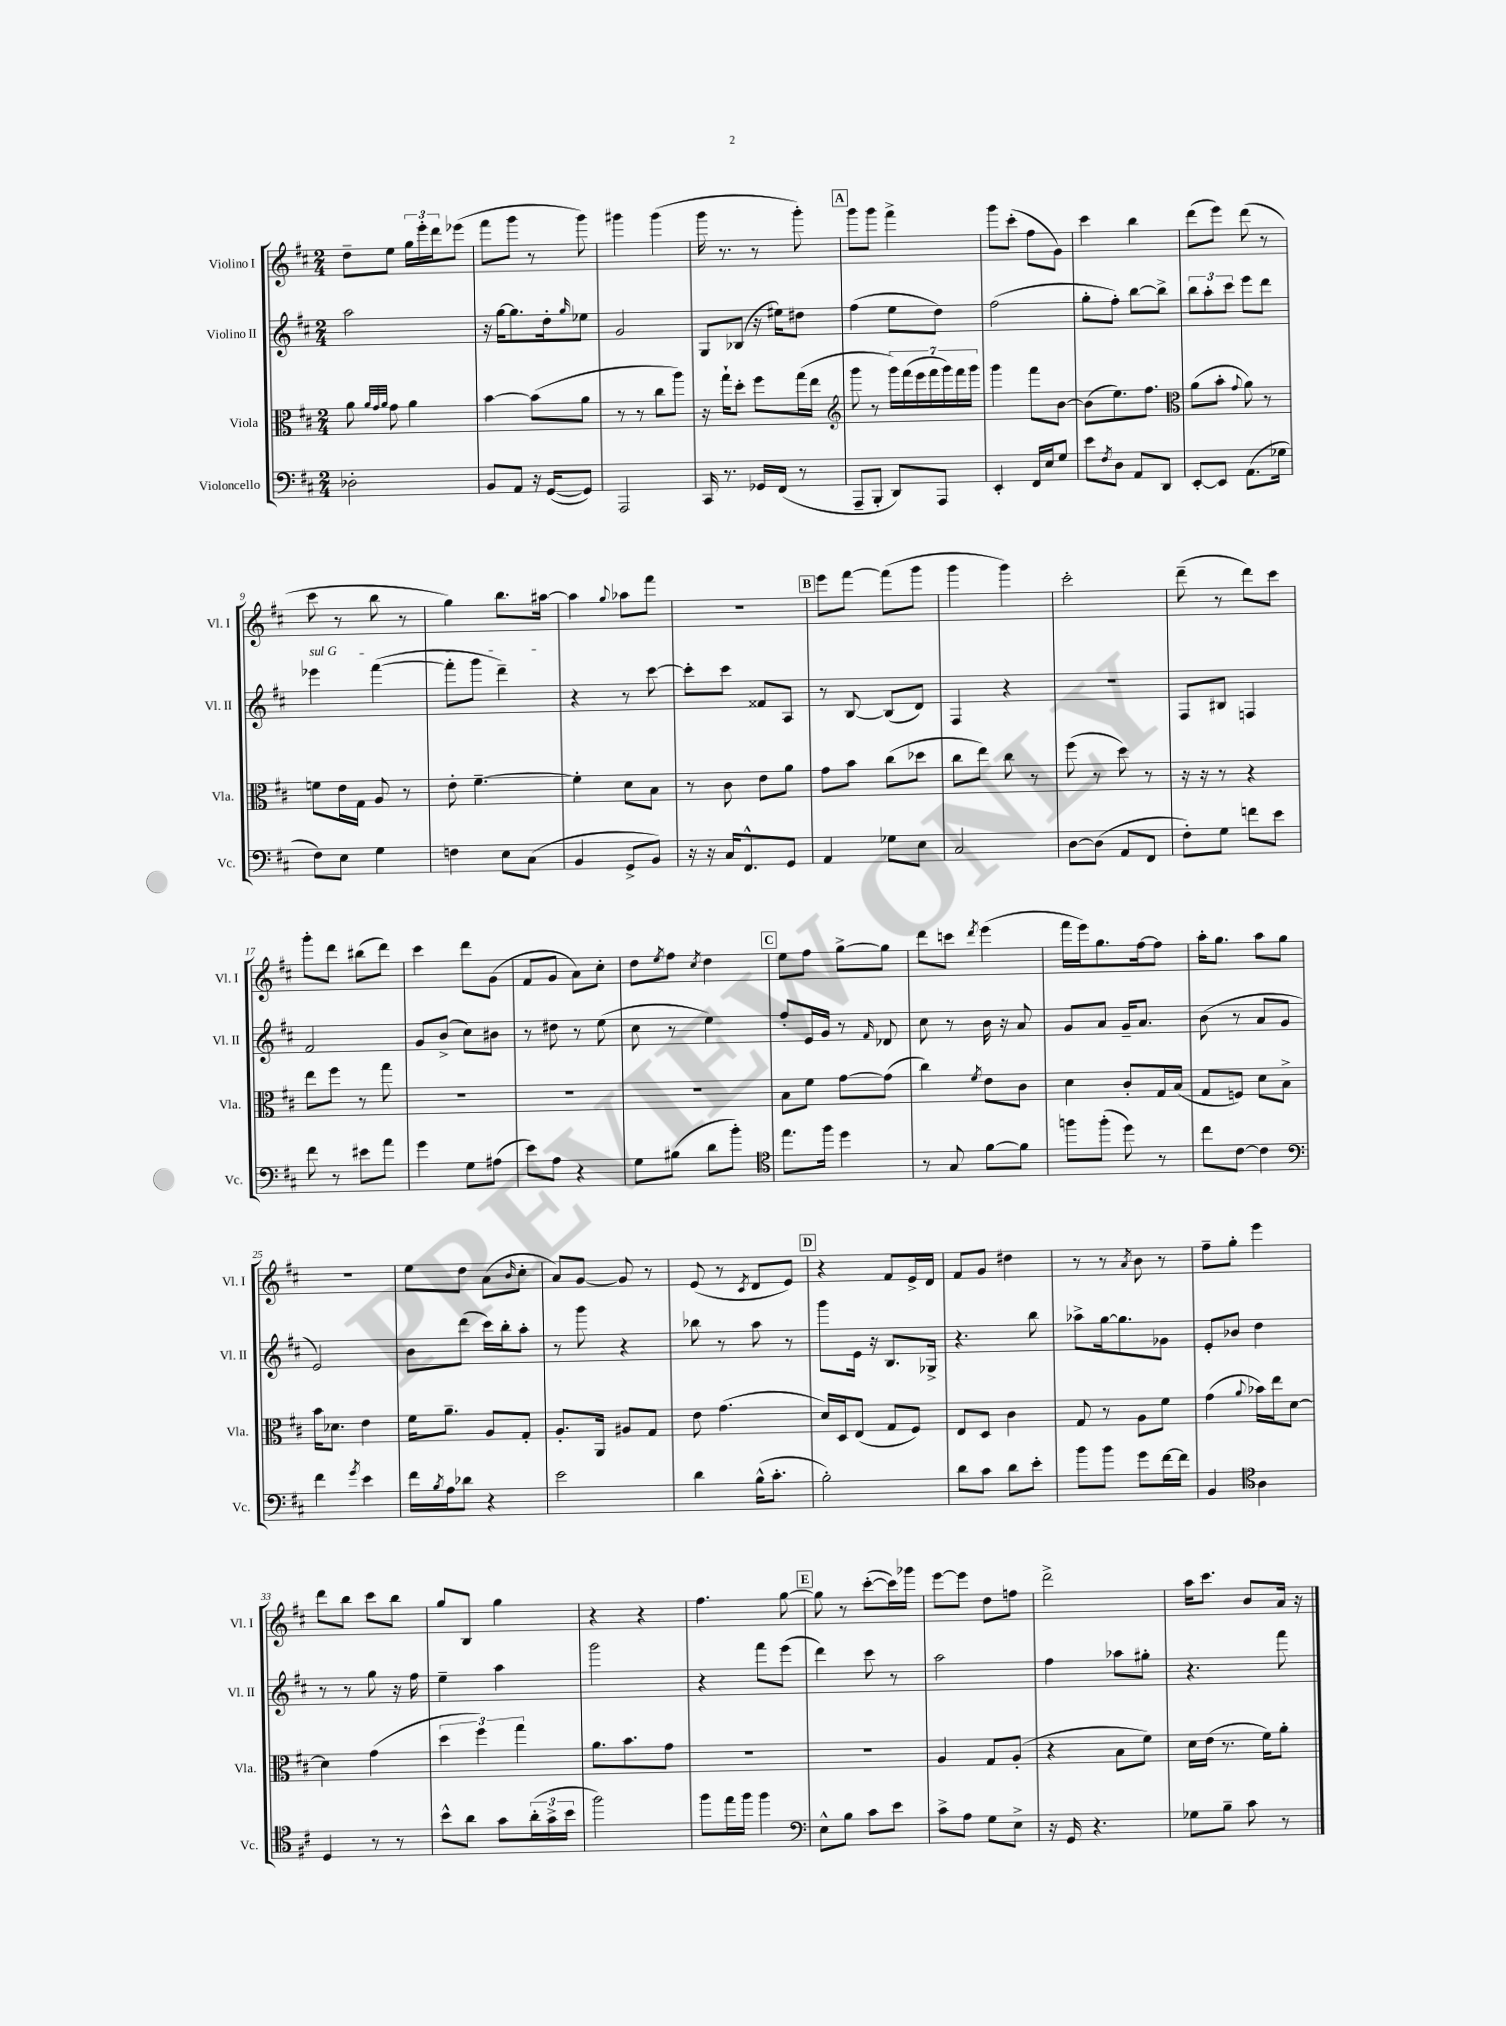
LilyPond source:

<<
\new StaffGroup <<
\new Staff = "s0" \with { instrumentName = "Violino I" shortInstrumentName = "Vl. I" } {
    \clef treble \key d \major \numericTimeSignature \time 2/4
    d''8-- e''8 \tuplet 3/2 { g''16 e'''16-. d'''16 } ees'''8( |
    fis'''8 g'''8 r8 g'''8) |
    gis'''4 gis'''4( |
    g'''16 r8. r8 g'''8-.) |
    \mark \markup { \box "A" } g'''8 g'''8 fis'''4-> |
    g'''8 cis'''8-.( fis''8 g'8) |
    cis'''4 b''4 |
    d'''8( e'''8) d'''8( r8 |
    cis'''8 r8 b''8 r8 |
    g''4) b''8. ais''16~ |
    ais''4 \appoggiatura { g''8 } aes''8 fis'''8 |
    r2 |
    \mark \markup { \box "B" } e'''8 fis'''8~ fis'''8( g'''8 |
    g'''4 g'''4) |
    cis'''2-. |
    d'''8--( r8 d'''8) cis'''8 |
    g'''8-. d'''8 bis''8( d'''8) |
    cis'''4 d'''8 g'8( |
    fis'8 g'8 a'8) cis''8-. |
    d''8 \acciaccatura { e''8 } fis''8 \acciaccatura { cis''8 } d''4 |
    \mark \markup { \box "C" } e''8 fis''8 g''8~-> g''8 |
    d'''8 c'''8 \acciaccatura { d'''8 } e'''4( |
    fis'''16 e'''16) g''8. fis''16~ fis''8 |
    a''16-. g''8. a''8 g''8 |
    R2 |
    e''8 d''8 a'8( \grace { b'16 } cis''8-. |
    a'8) g'8~ g'8 r8 |
    e'8( r8 \acciaccatura { cis'8 } d'8 e'8) |
    \mark \markup { \box "D" } r4 fis'8 e'16-> d'16 |
    fis'8 g'8 dis''4 |
    r8 r8 \acciaccatura { a'8 } b'8 r8 |
    fis''8-- g''8-. e'''4 |
    d'''8 b''8 cis'''8 b''8 |
    g''8 b8 g''4 |
    r4 r4 |
    fis''4. g''8~ |
    \mark \markup { \box "E" } g''8 r8 cis'''8~-.( cis'''16) ges'''16 |
    e'''8~ e'''8 d''8 f''8 |
    d'''2-> |
    a''16 cis'''8. b'8 a'16 r16 \bar "|." |
}
\new Staff = "s1" \with { instrumentName = "Violino II" shortInstrumentName = "Vl. II" } {
    \clef treble \key d \major \numericTimeSignature \time 2/4
    a''2 |
    r16 g''16~ g''8. d''16-. \grace { g''16 } ees''8 |
    g'2 |
    g8 bes8( r16 eis''16) dis''8 |
    \mark \markup { \box "A" } fis''4( e''8 d''8) |
    fis''2( |
    g''8-. fis''8-.) b''8~ b''8-> |
    \tuplet 3/2 { b''8 a''8-. cis'''8 } e'''8 d'''8 |
    \once \override TextSpanner.bound-details.left.text = \markup { \italic "sul G" } ees'''4\startTextSpan fis'''4~( |
    fis'''8-. g'''8 d'''4--\stopTextSpan) |
    r4 r8 cis'''8~ |
    cis'''8-. cis'''8 fisis'8 a8 |
    \mark \markup { \box "B" } r8 b8~ b8( d'8) |
    fis4 r4 |
    r2 |
    fis8 bis8 f4 |
    fis'2 |
    g'8 b'8->( cis''8) bis'8 |
    r8 dis''8 r8 e''8( |
    cis''8 r8 e''4) |
    \mark \markup { \box "C" } fis''8-. e'16 g'16 r8 \grace { fis'16 } des'8 |
    cis''8 r8 b'16 r16 a'8 |
    g'8 a'8 g'16-- a'8. |
    b'8( r8 a'8 g'8 |
    e'2) |
    b'8 d'''8( cis'''16) b''16-. a''8-. |
    r8 g'''8 r4 |
    bes''8 r8 a''8 r8 |
    \mark \markup { \box "D" } g'''8 e'16 r16 b8. ges16-> |
    r4. b''8 |
    aes''8-> g''16~ g''8. ges'8 |
    e'8-. bes'8 d''4 |
    r8 r8 g''8 r16 fis''16 |
    e''4-- a''4 |
    g'''2 |
    r4 fis'''8 e'''8( |
    \mark \markup { \box "E" } d'''4) cis'''8 r8 |
    a''2 |
    fis''4 aes''8 gis''8-. |
    r4. fis'''8 \bar "|." |
}
\new Staff = "s2" \with { instrumentName = "Viola" shortInstrumentName = "Vla." } {
    \clef alto \key d \major \numericTimeSignature \time 2/4
    a'8 \grace { a'32 g'32 a'32 } g'8 a'4 |
    b'4~ b'8( a'8 |
    r8 r8 cis''8 a''8) |
    r16 g''16-! d''8-. fis''8 g''16( e''16 |
    \mark \markup { \box "A" } \clef treble g'''8 r8 \tuplet 7/4 { g'''16) fis'''16( e'''16 fis'''16 g'''16) fis'''16 g'''16 } |
    g'''4 fis'''8 b'8~ |
    b'8( e''8.) fis''8. |
    \clef alto a'8( b'8-. \appoggiatura { g'8 } a'8) r8 |
    f'8 e'16 g16 a8 r8 |
    e'8-. fis'4.~-- |
    fis'4-. d'8 b8 |
    r8 cis'8 e'8 a'8 |
    \mark \markup { \box "B" } g'8 b'8 cis''8( des''8 |
    cis''8 e''8) cis''8 r8 |
    fis''8( r8 d''8) r8 |
    r16 r16 r8 r4 |
    e''8 fis''8 r8 g''8 |
    R2 |
    R2 |
    R2 |
    \mark \markup { \box "C" } b8 fis'8 g'8~ g'8( |
    cis''4) \acciaccatura { fis'8 } e'8 cis'8 |
    d'4 cis'8-. g16 b16( |
    g8 f8) d'8 b8-> |
    b'16 des'8. e'4 |
    fis'16 a'8.-- a8 g8-. |
    a8.-. a,16 ais8 g8 |
    e'8 g'4.( |
    \mark \markup { \box "D" } d'16) d16 e8( g8 fis8) |
    e8 d8 cis'4 |
    g8 r8 a8 fis'8 |
    g'4( \appoggiatura { a'8 } bes'16) e''16 d'8~ |
    d'4 g'4( |
    \tuplet 3/2 { d''4 fis''4) g''4 } |
    a'8. b'8. g'8 |
    R2 |
    \mark \markup { \box "E" } R2 |
    a4 g8 a8-.( |
    r4 b8 fis'8) |
    d'16 e'16( r8. fis'16) a'8-. \bar "|." |
}
\new Staff = "s3" \with { instrumentName = "Violoncello" shortInstrumentName = "Vc." } {
    \clef bass \key d \major \numericTimeSignature \time 2/4
    des2-. |
    b,8 a,8 r16 g,16~( g,8) |
    a,,2 |
    cis,16 r8. ges,16 fis,16( r8 |
    \mark \markup { \box "A" } a,,8-- b,,8-. d,8) a,,8 |
    e,4-. fis,16 e16 g8 |
    e'8 \acciaccatura { fis8 } d8 a,8 d,8 |
    e,8~-. e,8 a,8.( ges16 |
    fis8) e8 g4 |
    f4 e8 cis8( |
    b,4 g,8-> b,8) |
    r16 r16 cis16 fis,8.-^ g,8 |
    \mark \markup { \box "B" } a,4 ges8 e8 |
    cis2 |
    d8~ d8( a,8 fis,8 |
    fis8-.) g8 f'8 e'8 |
    fis'8 r8 eis'8 a'8 |
    g'4 g8 ais8( |
    e'8) a8 r4 |
    g8 bis8( d'8 b'8-.) |
    \mark \markup { \box "C" } \clef tenor e''8. fis''16 d''4 |
    r8 g8 fis'8~ fis'8 |
    f''8 f''8-.( d''8) r8 |
    cis''8 cis'8~ cis'4 |
    \clef bass fis'4 \acciaccatura { g'8 } e'4 |
    fis'16 \acciaccatura { b8 } a16 des'8 r4 |
    e'2 |
    d'4 b16-^( cis'8.-. |
    \mark \markup { \box "D" } b2-.) |
    d'8 cis'8 d'8 e'8-. |
    b'8 b'8 g'8 fis'16~ fis'16 |
    b,4 \clef tenor a4 |
    d4 r8 r8 |
    b'8-^ a'8 g'8 \tuplet 3/2 { a'16-.( g'16-> b'16 } |
    fis''2) |
    fis''8 e''16 fis''16 fis''4 |
    \mark \markup { \box "E" } \clef bass e8-^ b8 cis'8 e'8 |
    cis'8-> a8 g8 e8-> |
    r16 g,16 r4. |
    ges8 b8-- cis'8 r8 \bar "|." |
}
>>
>>
